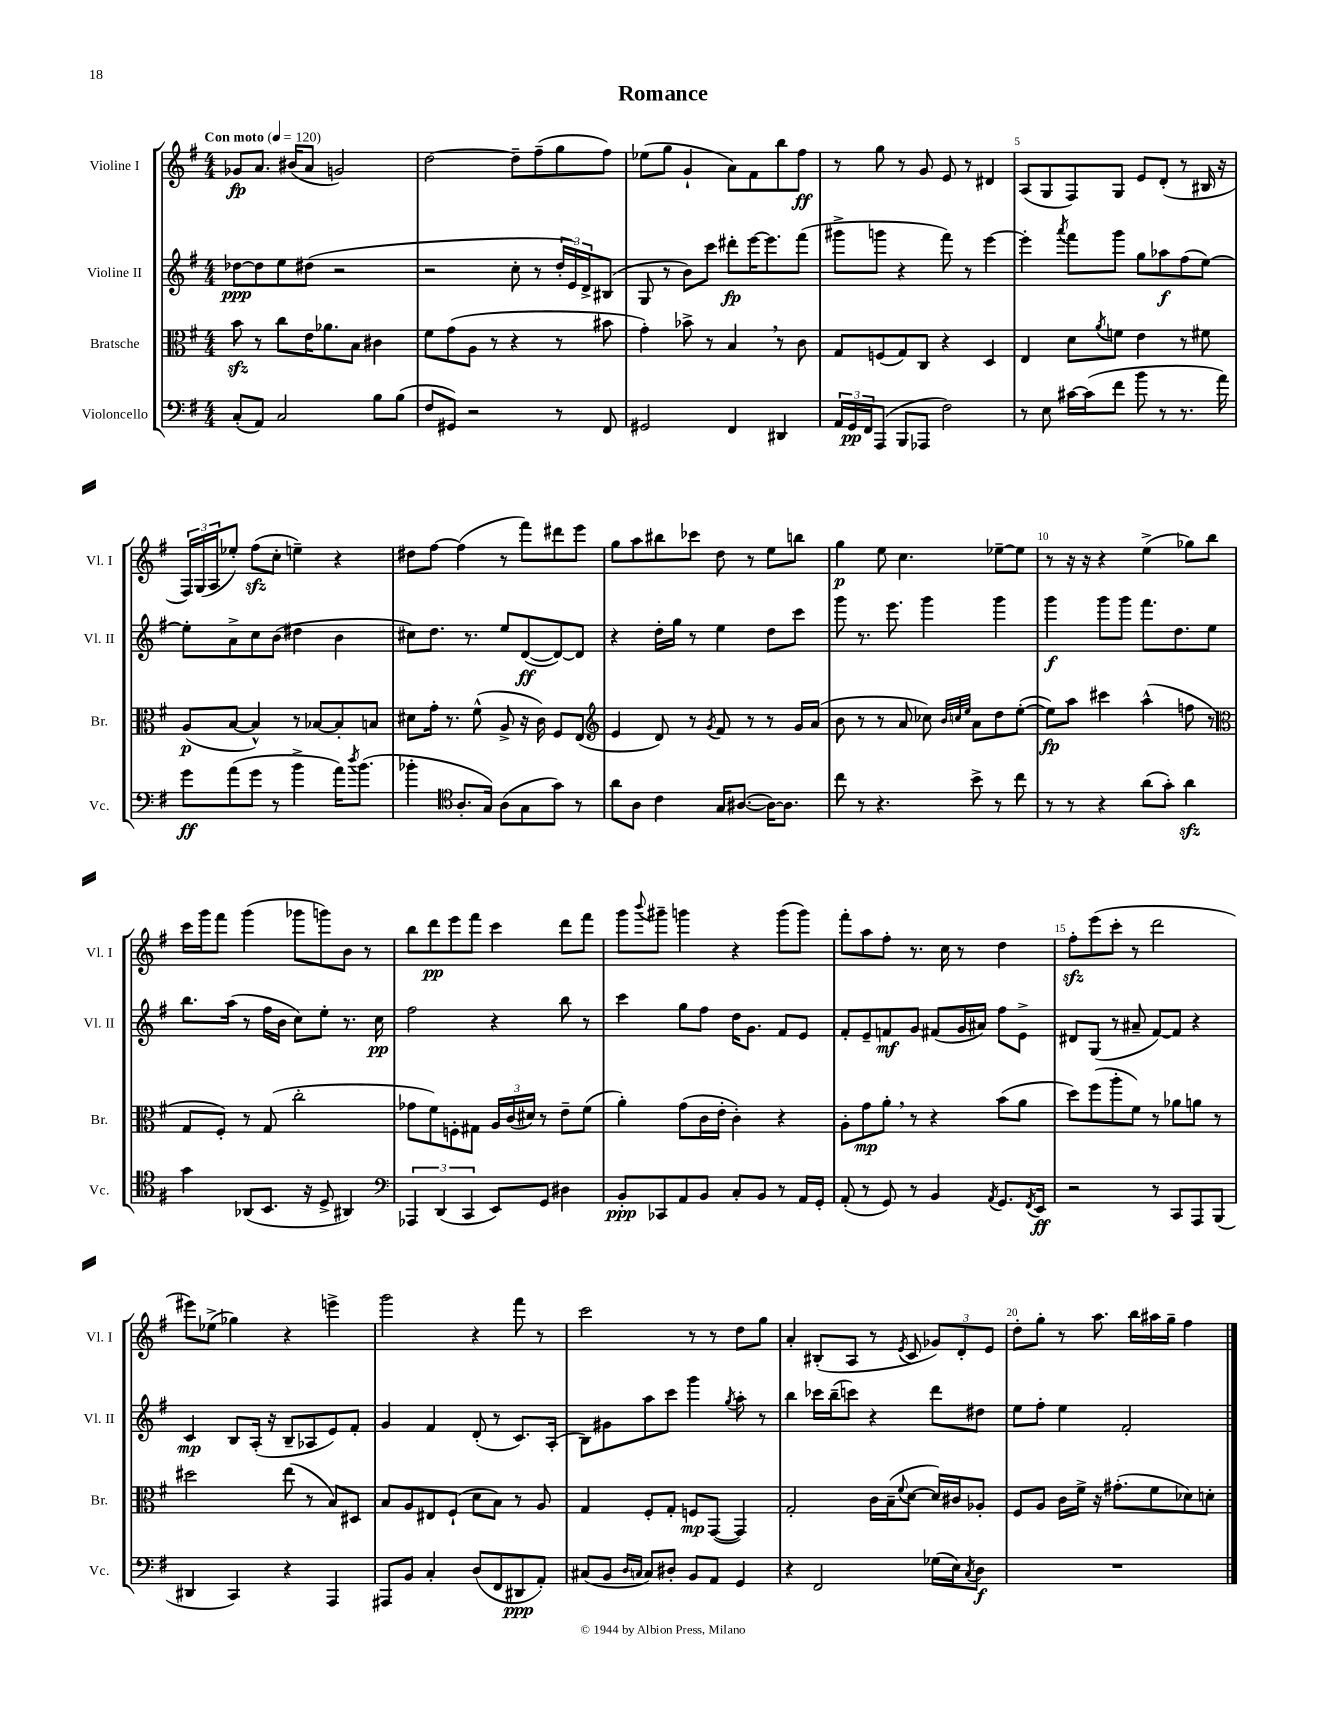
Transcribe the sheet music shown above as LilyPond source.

\header { title = "Romance" }
<<
\new StaffGroup <<
\new Staff = "s0" \with { instrumentName = "Violine I" shortInstrumentName = "Vl. I" } {
    \clef treble \key g \major \numericTimeSignature \time 4/4 \tempo "Con moto" 4 = 120
    ges'8\fp a'8. bis'16( a'8 g'2) |
    d''2~ d''8-- fis''8--( g''8 fis''8) |
    ees''8( g''8 g'4-! a'8) fis'8 b''8 fis''8\ff |
    r8 g''8 r8 g'8 e'8 r8 dis'4 |
    a8( g8 fis8) g8 e'8 d'8-.( r8 bis16 r16 |
    \tuplet 3/2 { fis16) g16( a16 } ees''8-.) fis''8\sfz( c''8-. e''4--) r4 |
    dis''8 fis''8~ fis''4( r8 fis'''8) dis'''8 e'''8 |
    g''8 a''8 bis''8 ces'''8 d''8 r8 e''8 b''8 |
    g''4\p e''8 c''4. ees''8~-- ees''8 |
    r8 r16 r16 r4 e''4->( ges''8) b''8 |
    c'''16 g'''16 fis'''8 g'''4( ges'''8 g'''8) b'8 r8 |
    b''8 d'''8\pp e'''8 fis'''8 c'''4 d'''8 fis'''8 |
    g'''8 \appoggiatura { b'''8 } gis'''8-- g'''4 r4 g'''8( g'''8) |
    fis'''8-. a''8 fis''8-. r8. c''16 r8 d''4 |
    fis''8-.\sfz e'''8( c'''8-. r8 d'''2 |
    eis'''8) ees''8->( ges''4) r4 e'''4-> |
    g'''2 r4 fis'''8 r8 |
    c'''2 r8 r8 d''8 g''8 |
    a'4-. bis8-.( a8 r8 \acciaccatura { e'8 } c'8 \tuplet 3/2 { ges'8) d'8-. e'8 } |
    d''8-. g''8-. r8 a''8. b''16 ais''16 g''16-- fis''4 \bar "|." |
}
\new Staff = "s1" \with { instrumentName = "Violine II" shortInstrumentName = "Vl. II" } {
    \clef treble \key g \major \numericTimeSignature \time 4/4
    des''8~\ppp des''8 e''8 dis''8( r2 |
    r2 c''8-. r8 \tuplet 3/2 { d''16-. e'16) d'16-> } bis8( |
    g8 r8 b'8) c'''8 dis'''8-.\fp e'''16~ e'''8. fis'''8( |
    gis'''8-> g'''8 r4 fis'''8) r8 e'''4~ |
    e'''4-. \acciaccatura { a'''8 } fis'''8 g'''8 g''8 aes''8\f fis''8( e''8~) |
    e''8-. a'8-> c''8 b'8( dis''4 b'4 |
    cis''8) d''8. r8. e''8 d'8~\ff( d'8~) d'8 |
    r4 d''16-. g''16 r8 e''4 d''8 c'''8 |
    g'''8 r8. e'''8. g'''4 g'''4 |
    g'''4\f g'''8 g'''8 fis'''8. d''8. e''8 |
    b''8. a''16( r8 fis''16 b'16 c''8) e''8-. r8. c''16\pp |
    fis''2 r4 b''8 r8 |
    c'''4 g''8 fis''8 d''16 g'8. fis'8 e'8 |
    fis'8-. e'8-- f'8\mf g'8 fis'8( g'16 ais'16) fis''8 e'8-> |
    dis'8 g8( r8 ais'8-- fis'8~) fis'8 r4 |
    c'4\mp b8 a16-.( r16 b8-- aes8 e'8) fis'8-. |
    g'4 fis'4 d'8-.( r8 c'8.) a16-.( |
    b8) gis'8 a''8 c'''8 g'''4 \acciaccatura { g''8 } a''8-. r8 |
    b''4 ces'''16 b''16--( c'''8) r4 d'''8 dis''8 |
    e''8 fis''8-. e''4 fis'2-. \bar "|." |
}
\new Staff = "s2" \with { instrumentName = "Bratsche" shortInstrumentName = "Br." } {
    \clef alto \key g \major \numericTimeSignature \time 4/4
    b'8\sfz r8 c''8 e'16 aes'8. b8 cis'4 |
    fis'8 g'8( a8 r8 r4 r8 bis'8 |
    g'4-.) bes'8-> r8 b4 \breathe r8 c'8 |
    g8 f8( g8) c8 r4 d4 |
    e4 d'8 \acciaccatura { a'8 } f'8 e'4 r8 fis'8 |
    a8\p( b8~ b4-^) r8 bes8~ bes8-. b8 |
    dis'8 g'16-. r8. fis'8-^( a8-> r16 c'16) fis8 e8( |
    \clef treble e'4 d'8) r8 \acciaccatura { g'8 } fis'8 r8 r8 g'16 a'16( |
    b'8 r8 r8 a'8 ces''8) \grace { b'32 c''32 e''32 } a'8 d''8 e''8~-.( |
    e''8\fp) a''8 cis'''4 a''4-^( f''8 r8 |
    \clef alto g8 fis8-.) r8 g8( c''2-. |
    ges'8 fis'8) f8-. gis8 \tuplet 3/2 { a16 c'16( dis'16) } r8 e'8-- fis'8( |
    a'4-.) g'8( c'16 e'16-. c'4-.) r4 |
    a8-. g'8\mp a'8-. \breathe r8 r4 b'8( a'8 |
    d''8) fis''8( a''8-. fis'8) r8 aes'8 a'8 r8 |
    dis''2 e''8( r8 b8) dis8 |
    b8 a8 eis8 fis8-!( d'8 b8) r8 a8 |
    g4 fis8-. g8-. f8\mp g,8~( g,4) |
    g2-. c'16 b16--( \appoggiatura { fis'8 } d'8~ d'16) cis'16 aes8-. |
    fis8 a8 c'16 fis'16-> r16 gis'8.-.( fis'8 des'8) d'8-. \bar "|." |
}
\new Staff = "s3" \with { instrumentName = "Violoncello" shortInstrumentName = "Vc." } {
    \clef bass \key g \major \numericTimeSignature \time 4/4
    c8-.( a,8) c2 b8 b8( |
    fis8 gis,8) r2 r8 fis,8 |
    gis,2 fis,4 dis,4 |
    \tuplet 3/2 { a,16 g,16\pp fis,16 } a,,8( b,,8 aes,,8 fis2) |
    r8 e8 cis'16~ cis'16( fis'8 b'8 r8 r8. a'16) |
    g'8\ff a'8( g'8 r8 b'4-> a'16) \acciaccatura { d''8 } b'8.( |
    bes'4-. \clef tenor a8.-. g16) a8( g8 g'8) r8 |
    a'8 a8 c'4 g16 ais8.~( ais16~) ais8. |
    c''8 r8 r4. b'8-> r8 c''8 |
    r8 r8 r4 a'8( g'8-.) a'4\sfz |
    g'4 aes,8( b,8. r16 d8-> ais,4) |
    \clef bass \tuplet 3/2 { aes,,4 d,4( c,4 } e,8) g,8 dis4 |
    b,8-.\ppp ces,8 a,8 b,8 c8-. b,8 r8 a,16 g,16-. |
    a,8-.( r8 g,8) r8 b,4 \acciaccatura { a,8 } g,8. \acciaccatura { fis,8 } e,16\ff |
    r2 r8 c,8 a,,8 b,,8( |
    dis,4 c,4) r4 a,,4 |
    ais,,8 b,8 c4-. d8( fis,8 dis,8\ppp a,8-.) |
    cis8( b,8 \grace { d16 c16 } c8) dis8-. b,8 a,8 g,4 |
    r4 fis,2 ges16( e16) \acciaccatura { c8 } d8\f |
    R1 \bar "|." |
}
>>
>>
\layout { \context { \Score \override BarNumber.break-visibility = ##(#f #t #t) barNumberVisibility = #(every-nth-bar-number-visible 5) } }
